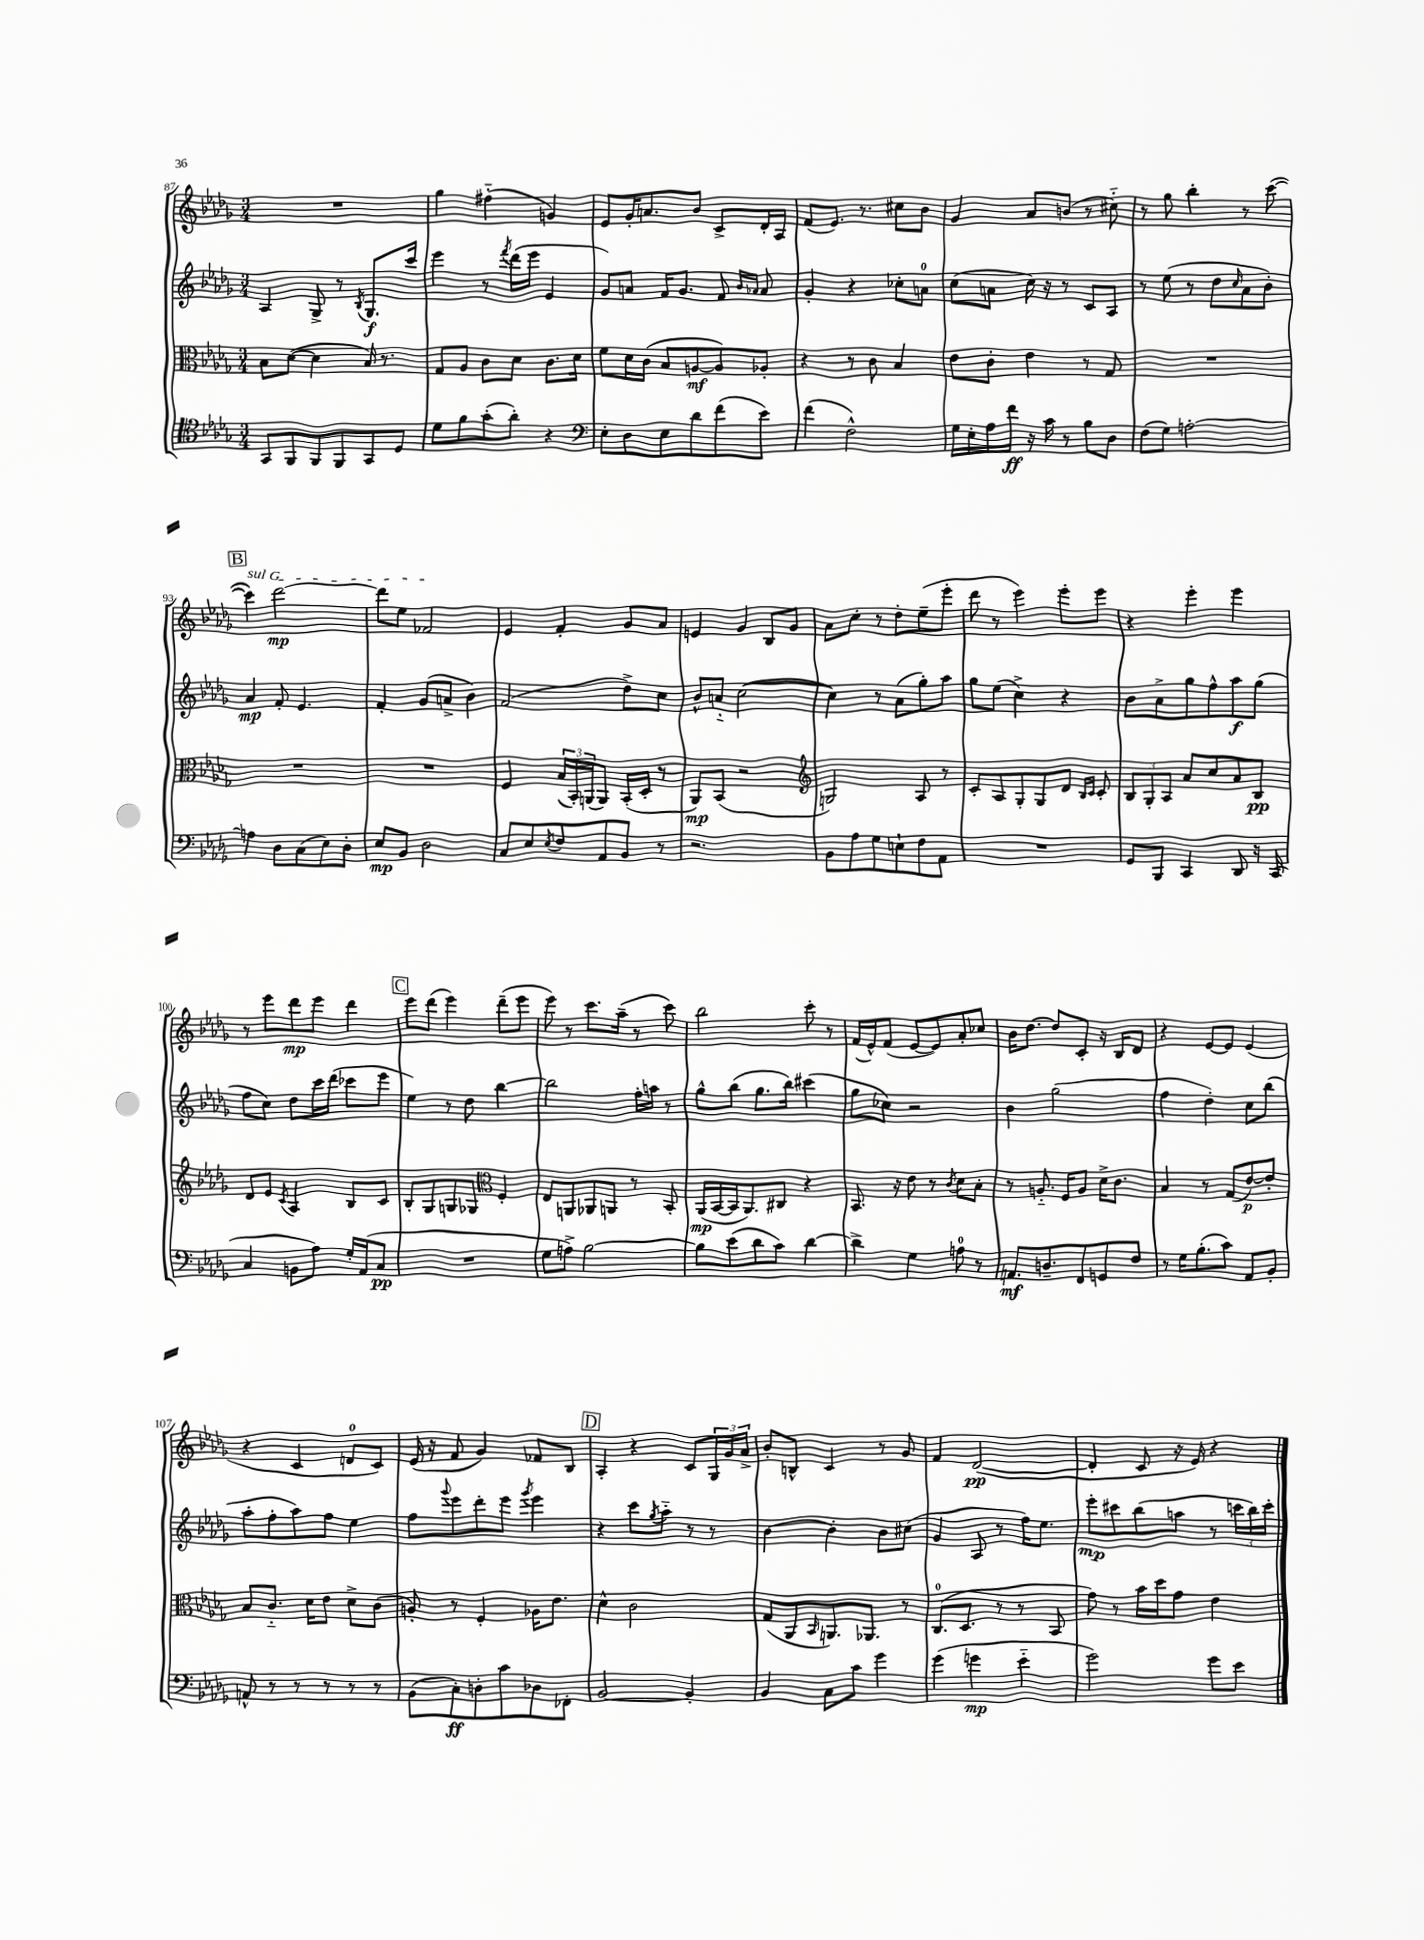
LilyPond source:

<<
\new StaffGroup <<
\new Staff = "s0" {
    \clef treble \key des \major \numericTimeSignature \time 3/4
    R2. |
    ges''4 fis''4-_( g'4) |
    ees'8 ges'16-. a'8. bes'8 c'8-> des'16-. aes16 |
    f'8( ees'8.) r8. cis''8 bes'8 |
    ges'4 aes'8 b'8( r8 cis''8-_) |
    r8 ges''8 bes''4-. r8 c'''8~( |
    \mark \markup { \box "B" } \once \override TextSpanner.bound-details.left.text = \markup { \italic "sul G" } c'''4\startTextSpan) des'''2~\mp |
    des'''8 ees''8 fes'2\stopTextSpan |
    ees'4 f'4-. ges'8 aes'8 |
    e'4 ges'4 bes8 ges'8 |
    aes'8 c''8-. r8 des''8-. ees''8--( ees'''8-. |
    des'''8 r8 ees'''4) ees'''8-. ees'''8 |
    r4 ees'''4-. ees'''4 |
    r8 ees'''8 des'''8\mp ees'''8 des'''4 |
    \mark \markup { \box "C" } ees'''8 des'''8( ees'''4) des'''8--( ees'''8 |
    ees'''8) r8 c'''8. aes''16--( r8 c'''8) |
    bes''2 c'''8-. r8 |
    f'16( ees'16-^) f'8( ees'8~ ees'8) aes'8-. ces''8 |
    bes'16 des''8.~ des''8 c'8-. r16 bes16 des'8 |
    r4 ees'8~ ees'8 ees'4( |
    r4 c'4 d'8-0 c'8) |
    ees'16( r16 f'8 ges'4) fes'8 bes8 |
    \mark \markup { \box "D" } aes4-. r4 c'8 \tuplet 3/2 { ges16 ges'16 aes'16-> } |
    bes'8-. b8-^ c'4 r8 ges'8 |
    f'4 des'2~\pp( |
    des'4-. c'8 r16 ees'16) r4 \bar "|." |
}
\new Staff = "s1" {
    \clef treble \key des \major \numericTimeSignature \time 3/4
    aes4 ges8-> r8 \acciaccatura { bes8 } ges8.\f c'''16 |
    ees'''4 r8 \acciaccatura { f'''8 } des'''16( ees'''16 ees'4 |
    ges'8) a'8 f'16 ges'8. f'8 \grace { bes'16 aes'16 } aes'8 |
    ges'4-. r4 ces''8-. a'8-0 |
    c''8( a'8 c''16) r16 r8 c'8 aes8 |
    r8 ees''8( r8 des''8 \grace { c''16 } aes'8 bes'8-.) |
    \mark \markup { \box "B" } aes'4\mp f'8-. ees'4. |
    f'4-. ges'8( a'8-> bes'4) |
    f'2( des''8->) c''8 |
    bes'8-^ a'8-_ c''2~( |
    c''4) r8 aes'8( ges''8-.) aes''8 |
    ges''8 ees''8( c''4->) r4 |
    bes'8 aes'8-> ges''8 f''8-^ aes''8\f ges''8( |
    f''8 c''8) des''8 c'''16 des'''16( ces'''8 ees'''8 |
    \mark \markup { \box "C" } ees''4) r8 des''8 bes''4~ |
    bes''2 f''16-. a''16 r8 |
    ges''8-^ bes''8( ges''8. bes''16) cis'''4( |
    ges''8 ces''8) r2 |
    bes'4 ges''2( |
    f''4 des''4-.) c''8 bes''8( |
    aes''8-. f''8-. aes''8) f''8 ees''4 |
    f''8 \appoggiatura { ges'''8 } ees'''8 des'''8-. ees'''8 \acciaccatura { ges'''8 } ees'''4 |
    \mark \markup { \box "D" } r4 c'''8 \acciaccatura { ges''8 } aes''8-_ r8 r8 |
    bes'4~ bes'4-. bes'8 cis''8( |
    ges'4 aes8 r8 f''16) ees''8. |
    ees'''8-.\mp cis'''8 bes''8( a''8 r8 \tuplet 3/2 { c'''16 bes''16) c'''16-. } \bar "|." |
}
\new Staff = "s2" {
    \clef alto \key des \major \numericTimeSignature \time 3/4
    bes8 des'8~( des'4 bes16) r8. |
    ges8 aes8 c'8 des'8 c'8. des'16 |
    f'8 des'16 c'16( bes8 a8~\mf a8) aes8-. |
    r4 r8 c'8 bes4 |
    ees'8 c'8-. ees'4 r8 ges8 |
    R2. |
    \mark \markup { \box "B" } R2. |
    R2. |
    f4 \tuplet 3/2 { bes16( bes,16-.) a,16( } a,8) bes,16-.( des16-. r8 |
    aes,8\mp) bes,8( r2 |
    \clef treble g2) aes8 r8 |
    c'8-. aes8 ges8-. ges8 des'8 \grace { bes16 c'16 } c'8-. |
    \tuplet 3/2 { bes8 ges8-. aes8 } aes'8 c''8 aes'8 bes8\pp |
    des'8 ees'8 \acciaccatura { c'8 } aes4 bes8 c'8 |
    \mark \markup { \box "C" } bes8-. ges8 g8 ges8 \clef alto f4-. |
    ees8 a,8 aes,8 a,8 r8 bes,8-. |
    aes,16\mp( bes,16~ bes,16 aes,8.) cis8 r4 |
    bes,8. r16 ees'8 r8 \acciaccatura { c'8 } des'8 bes8-. |
    r8 a8.-_ f16 a8 des'16-> c'8. |
    bes4 r8 ges8( ees'8~\p) ees'8-. |
    bes8 c'8.-_ des'16 ees'8 des'8-> c'8( |
    a8-.) r8 f4-. aes16 ees'8. |
    \mark \markup { \box "D" } des'4-^ c'2 |
    ges8( aes,8 \grace { bes,16 } a,8.) aes,8. r8 |
    c8.-0( des8. r8 r8 bes,8 |
    ges'8) r8 bes'16 des''16 ges'8 ees'4 \bar "|." |
}
\new Staff = "s3" {
    \clef tenor \key des \major \numericTimeSignature \time 3/4
    ges,8 f,8 f,8 f,8 ges,8 des8 |
    des'8 f'8 ges'8-.( aes'8-.) r4 |
    \clef bass ees8-. des8 ees8 des'8 f'8( ees'8) |
    f'4( f2-^) |
    ges16 ees16-. aes16 f'16\ff r16 c'16 r8 bes8 des8 |
    f8( ges8) a2~-. |
    \mark \markup { \box "B" } a4 des8 c8( ees8) des8-. |
    ees8\mp bes,8 des2 |
    c8 ees8 \acciaccatura { ees8 } f8 aes,8 bes,8 r8 |
    r2. |
    bes,8 aes8 ges8 e8-! f8 aes,8 |
    R2. |
    ges,8 bes,,8 c,4 des,8 r16 c,16( |
    c4 b,8 aes8) ges16-. aes,16( c8\pp |
    \mark \markup { \box "C" } R2. |
    ges8 a8->) bes2~ |
    bes8 ees'8( des'8 c'8) des'4~ |
    des'4-> ges4 a8-0 r8 |
    a,8.\mf d8.-- f,8 g,8 f8 |
    r8 ges16 bes8.-.( c'8) aes,8 bes,8-. |
    a,8-^ r8 r8 r8 r8 r8 |
    bes,8( c8-.\ff) d8-. c'8 des8 fes,8-. |
    \mark \markup { \box "D" } bes,2~ bes,4-. |
    bes,4 c8 c'8 ges'4 |
    ges'4( g'4\mp ees'4-_ |
    ges'2) ges'8 ees'8 \bar "|." |
}
>>
>>
\layout { \context { \Score currentBarNumber = #87 } }
